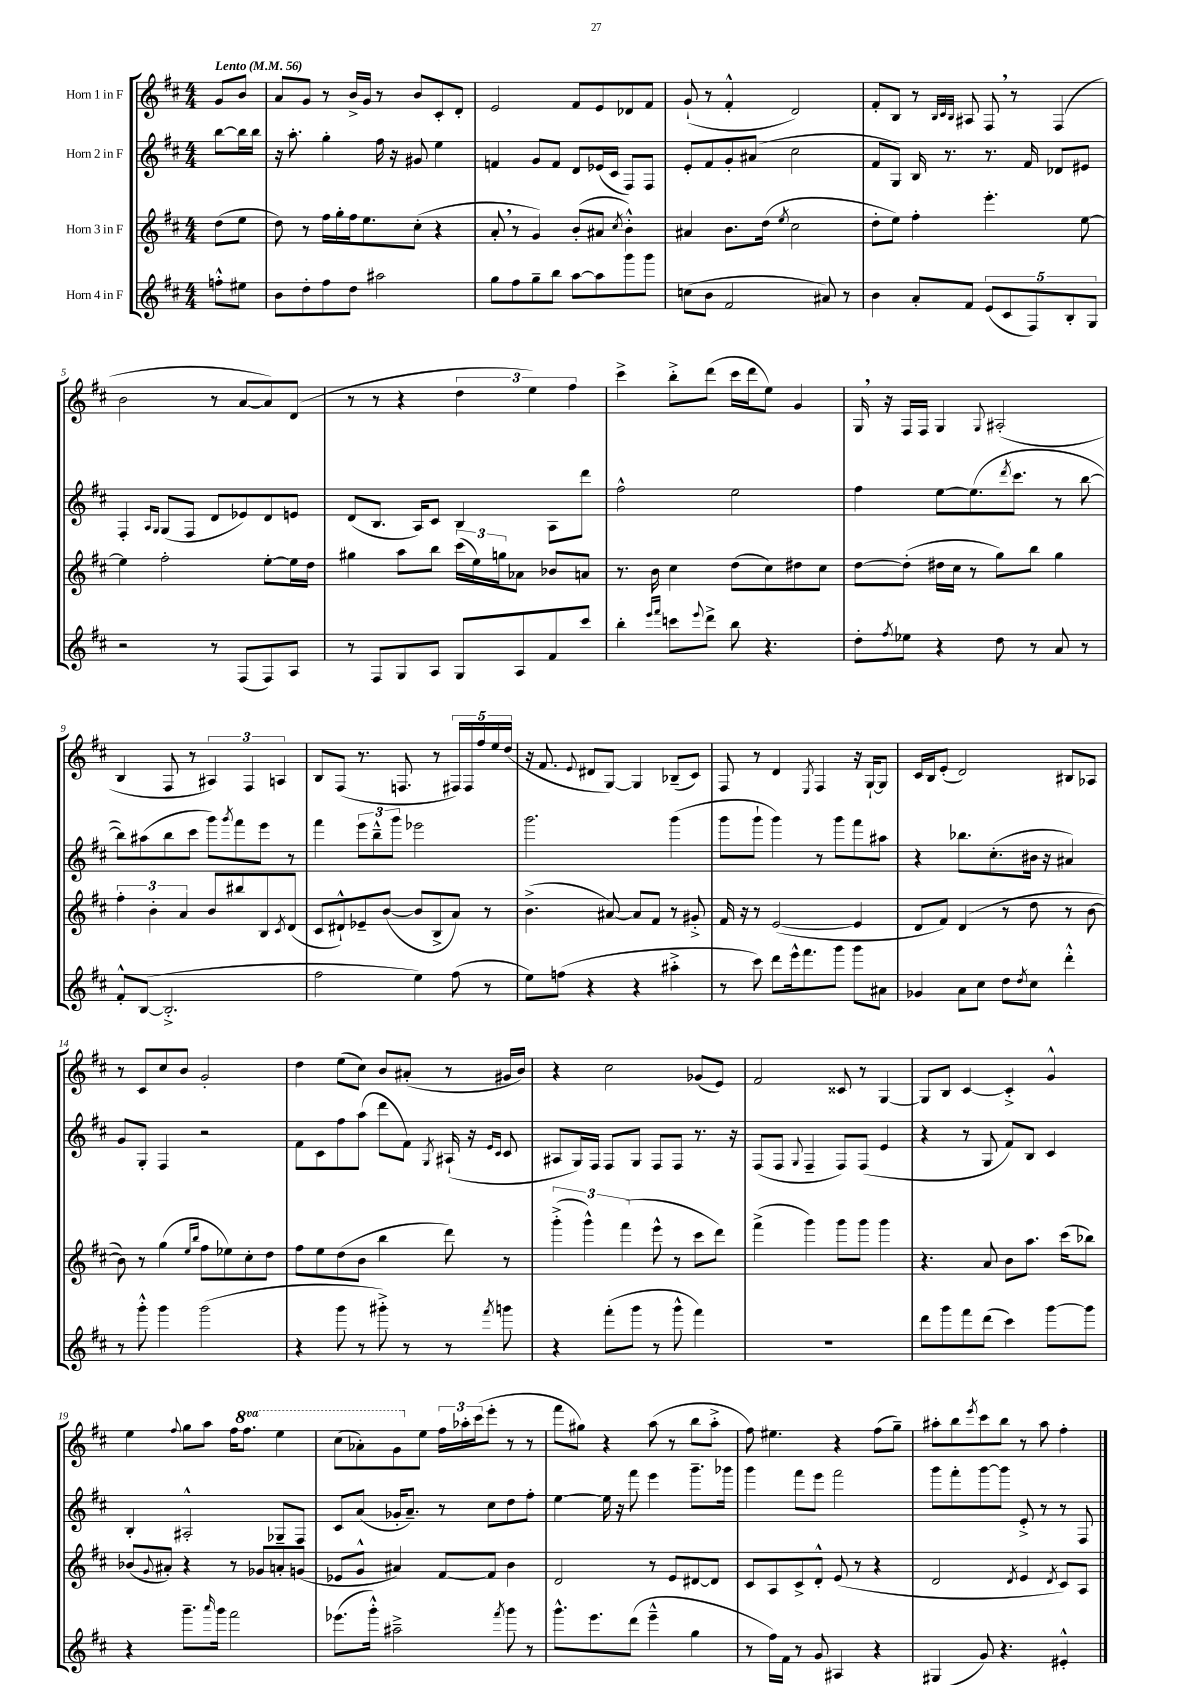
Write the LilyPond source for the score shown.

<<
\new StaffGroup <<
\new Staff = "s0" \with { instrumentName = "Horn 1 in F" } {
    \clef treble \key d \major \numericTimeSignature \time 4/4 \set Staff.ottavationMarkups = #ottavation-simple-ordinals \partial 4 \tempo "Lento" 4 = 56
    g'8 b'8 |
    a'8 g'8 r8 b'16-> g'16 r8 b'8 cis'8-. d'8-. |
    e'2 fis'8 e'8 des'8 fis'8 |
    g'8-!( r8 fis'4-.-^ d'2) |
    fis'8-. b8 r8 \grace { b32 cis'32 b32 } ais8 fis8 \breathe r8 fis4( |
    b'2 r8 a'8~ a'8) d'8( |
    r8 r8 r4 \tuplet 3/2 { d''4 e''4) fis''4 } |
    cis'''4-> b''8-.-> d'''8( cis'''16 d'''16 e''8) g'4 |
    g16 \breathe r16 fis16 fis16 g4 \appoggiatura { g8 } ais2-.( |
    b4 fis8 r8 \tuplet 3/2 { ais4) fis4 a4 } |
    b8 fis8( r8. f8. r8 \tuplet 5/4 { fis16) fis16 fis''16 e''16 d''16( } |
    r16 fis'8. \appoggiatura { e'8 } dis'8 g8~) g4 bes8--( cis'8) |
    fis8 r8 d'4 \acciaccatura { e8 } fis4 r16 g16~-! g8 |
    cis'16 b16 e'8-.( d'2) bis8 aes8 |
    r8 cis'8 cis''8 b'8 g'2-. |
    d''4 e''8( cis''8) b'8 ais'8-.( r8 gis'16 b'16) |
    r4 cis''2 ges'8( e'8) |
    fis'2 cisis'8 r8 g4~ |
    g8 b8 cis'4~ cis'4-.-> g'4-^ |
    e''4 \appoggiatura { fis''8 } g''8 a''8 fis''16 \ottava #1 fis'''8. e'''4 |
    cis'''8( aes''8-.) g''8 \ottava #0 e''8 \tuplet 3/2 { fis''16 aes''!16-. cis'''16( } e'''8-. r8 r8 |
    fis'''8 gis''8) r4 a''8( r8 b''8 a''8-.-> |
    fis''8) eis''4. r4 fis''8( g''8--) |
    ais''8-. b''8 \acciaccatura { e'''8 } cis'''8 b''8 r8 ais''8 fis''4-. \bar "|." |
}
\new Staff = "s1" \with { instrumentName = "Horn 2 in F" } {
    \clef treble \key d \major \numericTimeSignature \time 4/4 \partial 4
    b''8~ b''16 b''16 |
    r16 a''8.-. g''4-. fis''16 r16 gis'8 e''4 |
    f'4 g'8 f'8 d'8 ees'16( cis'16 fis8) fis8 |
    e'8-. fis'8 g'8-. ais'8( cis''2 |
    fis'8 g8) b16 r8. r8. fis'16 des'8 eis'8 |
    fis4-. \grace { a16 g16 } g8( fis8 d'8 ees'8) d'8 e'8 |
    d'8( b8. a16) cis'8 b4 a8 d'''8 |
    fis''2-^ e''2 |
    fis''4 e''8~ e''8.( \acciaccatura { d'''8 } cis'''8. r8 b''8~ |
    b''8) ais''8( b''8 cis'''8 g'''8) \acciaccatura { g'''8 } fis'''8 e'''8 r8 |
    fis'''4 \tuplet 3/2 { e'''8 b''8---^ g'''8 } ees'''2 |
    g'''2. g'''4( |
    g'''8 g'''8-! g'''4) r8 g'''8 fis'''8 ais''8 |
    r4 bes''8. cis''8.-.( bis'16 r16 ais'4) |
    g'8 g8-. fis4 r2 |
    fis'8 cis'8 fis''8 a''8( d'''8 fis'8) \acciaccatura { g8 } ais16-!( r16 \grace { e'16 cis'16 } cis'8 |
    ais8 g16) fis16 fis8 g8 fis8 fis8 r8. r16 |
    fis8( fis8 \appoggiatura { g8 } fis4-- fis8) fis8( e'4 |
    r4 r8 g8 fis'8) b8 cis'4 |
    b4-. ais2-.-^ ges8-- fis8 |
    cis'8 a'8( ges'16-. a'8.--) r8 cis''8 d''8 fis''8-. |
    e''4~ e''16 r16 fis'''8 e'''4 g'''8.-- ges'''16 |
    g'''4 fis'''8 e'''8 fis'''2 |
    g'''8 fis'''8-. g'''8~ g'''8 e'8-.-> r8 r8 fis8 \bar "|." |
}
\new Staff = "s2" \with { instrumentName = "Horn 3 in F" } {
    \clef treble \key d \major \numericTimeSignature \time 4/4 \partial 4
    d''8( e''8 |
    d''8) r8 fis''16 g''16-. fis''16 e''8. cis''8-.( r4 |
    a'8-. \breathe r8 g'4) b'8-.( ais'8 \acciaccatura { cis''8 } b'4-.-^) |
    ais'4 b'8. d''16( \acciaccatura { e''8 } cis''2 |
    d''8-. e''8) fis''4-. e'''4.-. e''8~ |
    e''4 fis''2-. e''8~-. e''16 d''16 |
    gis''4 a''8 b''8 \tuplet 3/2 { cis'''16( e''16) g''16 } aes'8 bes'8 a'8 |
    r8. b'16 cis''4 d''8( cis''8) dis''8 cis''8 |
    d''8~ d''8-.( dis''16 cis''16 r8 g''8) b''8 g''4 |
    \tuplet 3/2 { fis''4-. b'4-. a'4 } b'8 bis''8 b8 \acciaccatura { cis'8 } d'8( |
    cis'8 dis'8-!-^) ees'8-- b'8~( b'8 b8-> a'8) r8 |
    b'4.->( ais'8~) ais'8 fis'8 r8 gis'8-.-> |
    fis'16 r16 r8 e'2~( e'4 |
    d'8 fis'8) d'4( r8 d''8 r8 b'8~ |
    b'8) r8 g''4( \grace { e''16 b''16 } fis''8 ees''8) cis''8-. d''8 |
    fis''8 e''8 d''8( b'8 b''4 d'''8) r8 |
    \tuplet 3/2 { g'''4-.->( g'''4-^) fis'''4( } e'''8-^ r8 cis'''8 d'''8) |
    fis'''4->( g'''4) g'''8 g'''8 g'''4 |
    r4. a'8 b'8 a''8. cis'''16( bes''8) |
    bes'8( \appoggiatura { g'8 } ais'8-.) r4 r8 ges'8 a'8-. g'8( |
    ees'8 g'8-^ ais'4) fis'8~ fis'8 b'4 |
    d'2 r8 e'8 dis'8~ dis'8 |
    cis'8 a8 cis'8-> d'8-.-^ e'8( r8 r4 |
    d'2 \acciaccatura { d'8 } e'4 \acciaccatura { d'8 } cis'8) a8 \bar "|." |
}
\new Staff = "s3" \with { instrumentName = "Horn 4 in F" } {
    \clef treble \key d \major \numericTimeSignature \time 4/4 \partial 4
    f''8-.-^ eis''8 |
    b'8 d''8-. fis''8 d''8 ais''2 |
    g''8 fis''8 g''8-- b''8 a''8~ a''8 g'''8 g'''8 |
    c''8( b'8 fis'2 ais'8) r8 |
    b'4 a'8-. fis'8 \tuplet 5/4 { e'8( cis'8 fis8) b8-. g8 } |
    r2 r8 fis8( fis8) a8 |
    r8 fis8 g8 a8 g8 a8 fis'8 cis'''8 |
    b''4-. \grace { e'''16 fis'''16 } c'''8 \appoggiatura { e'''8 } d'''8-> b''8 r4. |
    d''8-. \acciaccatura { fis''8 } ees''8 r4 d''8 r8 a'8 r8 |
    fis'8-.-^ b8~( b2.-.-> |
    fis''2 e''4) fis''8( r8 |
    e''8) f''8( r4 r4 ais''4-.-> |
    r8 cis'''8) d'''8 e'''16-^ fis'''8. g'''8 g'''8 ais'8 |
    ges'4 a'8 cis''8 d''8 \acciaccatura { d''8 } cis''8 d'''4-.-^ |
    r8 g'''8-.-^ g'''4 g'''2( |
    r4 g'''8 r8 gis'''8-.->) r8 r8 \acciaccatura { fis'''8 } g'''8 |
    r4 fis'''8-.( g'''8 r8 g'''8-^ fis'''4) |
    R1 |
    d'''8 g'''8 fis'''8 d'''8( cis'''4) g'''8~ g'''8 |
    r4 g'''8.-- \grace { a'''16 } g'''16 fis'''2 |
    ees'''8.( g'''16-.-^) ais''2---> \acciaccatura { fis'''8 } g'''8 r8 |
    g'''8.-^ e'''8. d'''8( e'''4---^ g''4 |
    r8 fis''16) fis'16 r8 g'8 ais4 r4 |
    gis4( g'8) r4. eis'4-.-^ \bar "|." |
}
>>
>>
